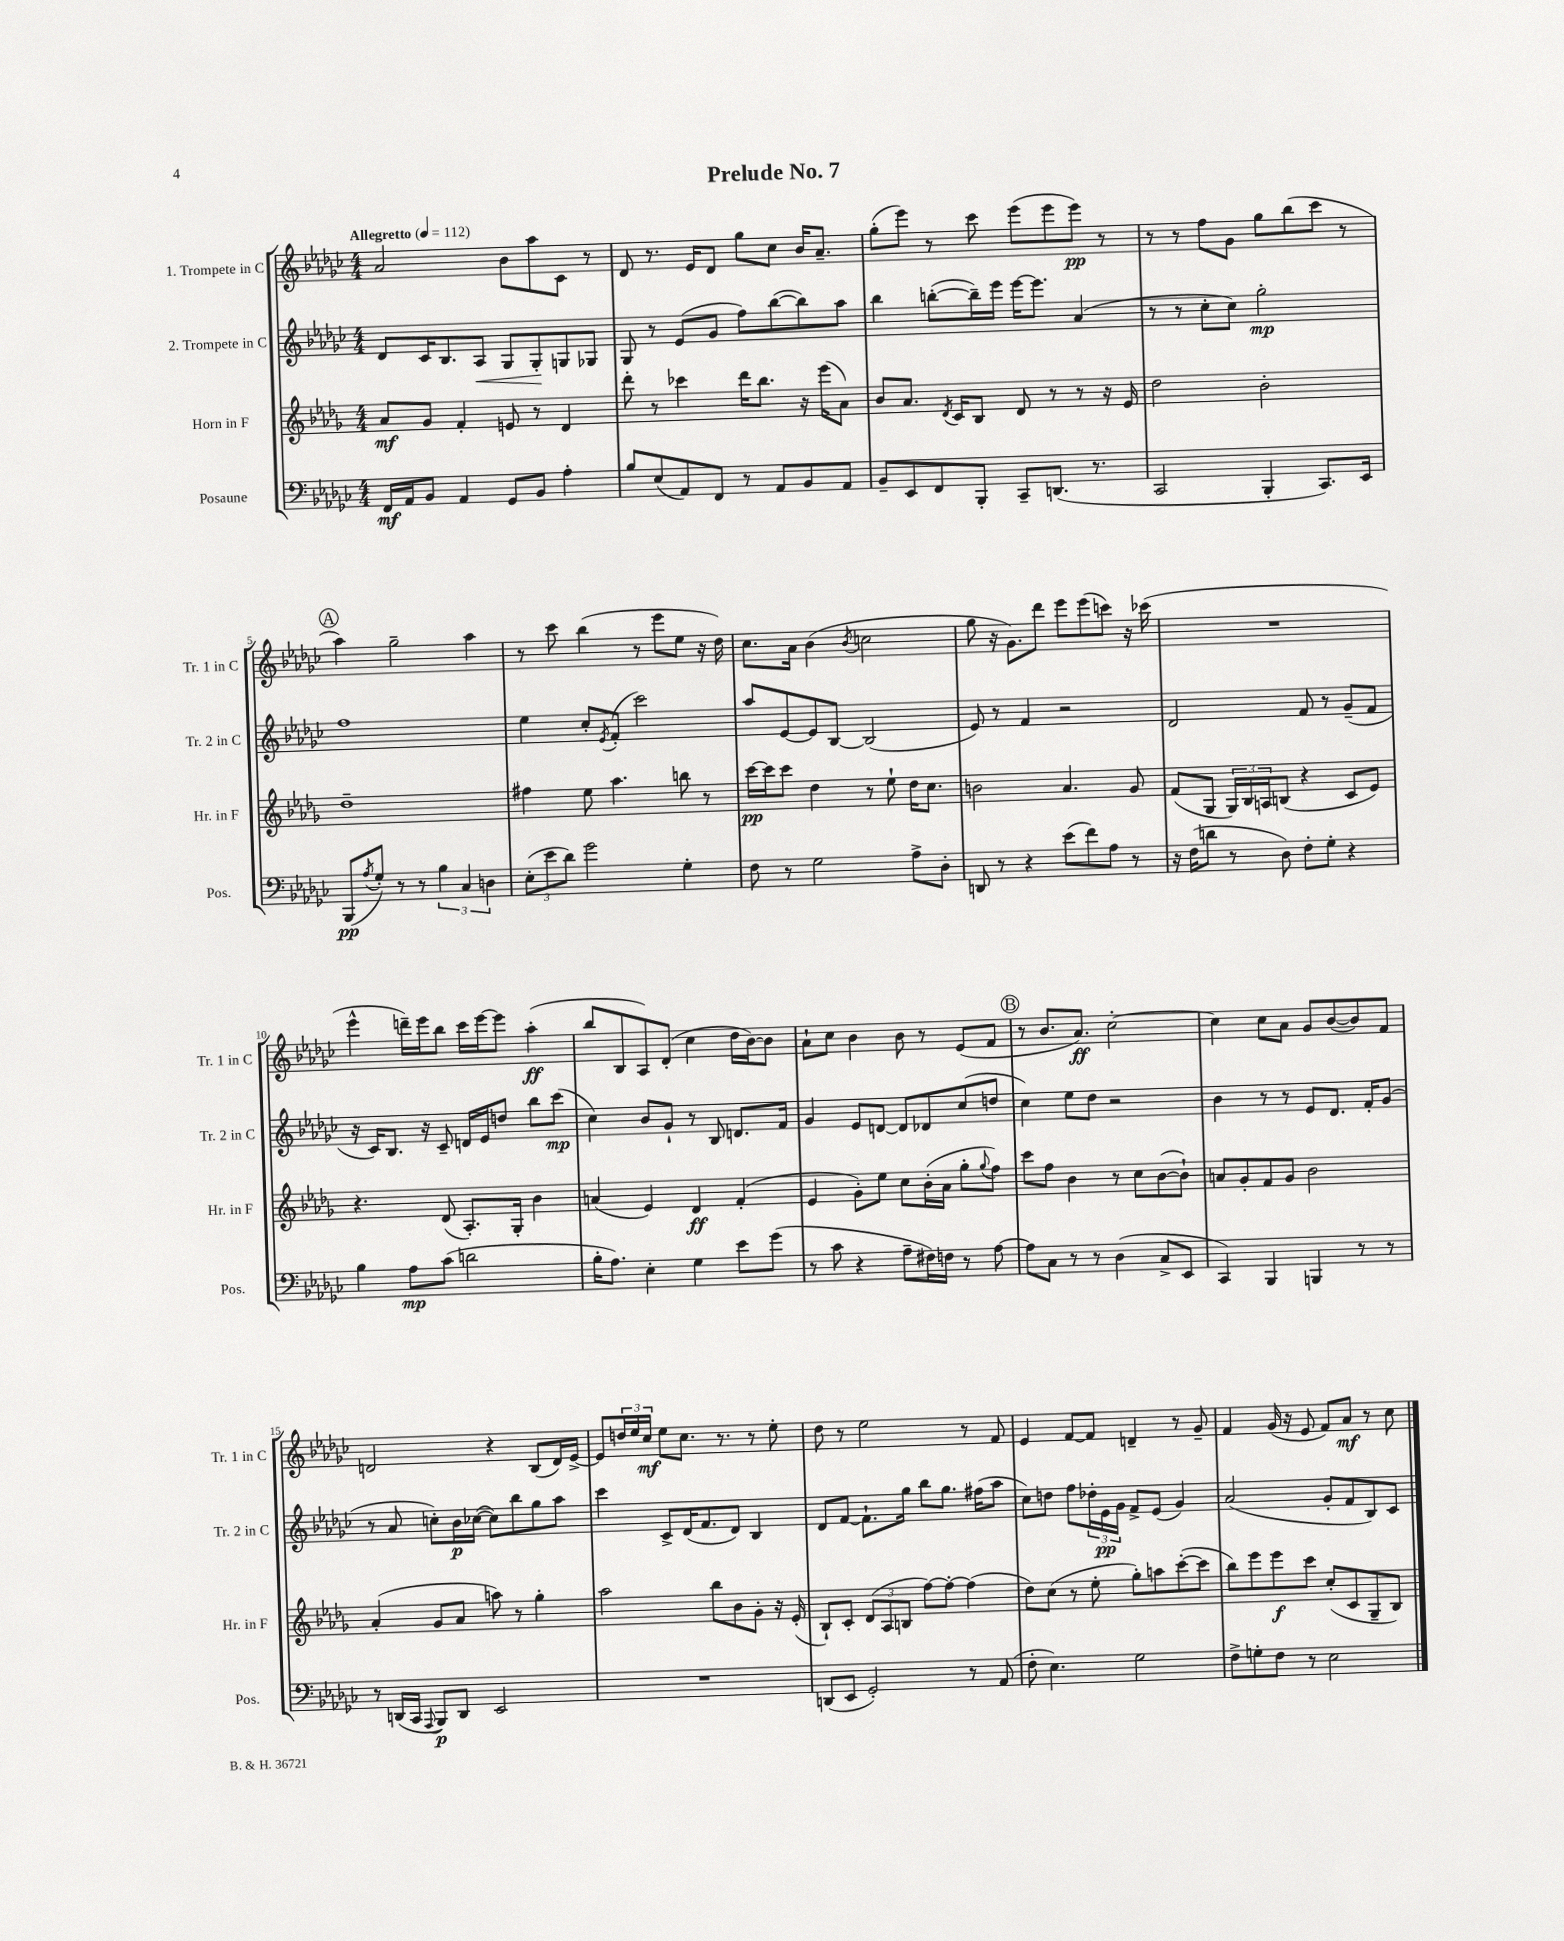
\header { title = "Prelude No. 7" }
<<
\new StaffGroup <<
\new Staff = "s0" \with { instrumentName = "1. Trompete in C" shortInstrumentName = "Tr. 1 in C" } {
    \clef treble \key ges \major \numericTimeSignature \time 4/4 \tempo "Allegretto" 4 = 112
    aes'2 bes'8 aes''8 ces'8 r8 |
    des'8 r8. ees'16 des'8 ges''8 ces''8 bes'16 aes'8.-- |
    ges''8-.( ees'''8) r8 ces'''8 ees'''8( ees'''8 ees'''8\pp) r8 |
    r8 r8 f''8 ges'8 ges''8 bes''8( ces'''8 r8 |
    \mark \markup { \circle "A" } aes''4) ges''2-- aes''4 |
    r8 ces'''8 bes''4( r8 ees'''8 ees''8 r16 des''16) |
    ces''8. aes'16 bes'4( \acciaccatura { bes'8 } c''2 |
    ges''8 r16 ges'8.) des'''8 ees'''8 ees'''8( c'''8) r16 ces'''16( |
    R1 |
    ees'''4-^ d'''16--) ees'''16 bes''8 ces'''16 ees'''16~ ees'''8 aes''4-.\ff( |
    bes''8 bes8 aes8) des'8-.( ces''4 des''16 bes'16~) bes'8 |
    aes'8-! ces''8 bes'4 bes'8 r8 ees'8( f'8 |
    \mark \markup { \circle "B" } r8 bes'8. aes'8.\ff) ces''2~-. |
    ces''4 ces''8 aes'8 ges'8 bes'8~( bes'8) f'8 |
    d'2 r4 bes8( d'16) ees'16~-> |
    ees'8 \tuplet 3/2 { d''16 ees''16 ces''16\mf } ees''8 ces''8. r8. r8 ees''8-. |
    des''8 r8 ees''2 r8 f'8 |
    ees'4 f'8~ f'8 d'4-- r8 ges'8-- |
    f'4 ges'16( r16 ees'8 f'8) aes'8\mf r8 ces''8 \bar "|." |
}
\new Staff = "s1" \with { instrumentName = "2. Trompete in C" shortInstrumentName = "Tr. 2 in C" } {
    \clef treble \key ges \major \numericTimeSignature \time 4/4
    des'8 ces'16 bes8. aes8\< ges8 ges8-.\! g8 ges8 |
    ges8 r8 ees'8( ges'8 f''8) bes''8~( bes''8) aes''8 |
    bes''4 b''8~-.( b''16--) ees'''16 ees'''16~ ees'''8. aes'4( |
    r8 r8 ces''8-. ces''8) ges''2-.\mp |
    \mark \markup { \circle "A" } f''1 |
    ees''4 ces''8-. \acciaccatura { ees'8 } f'8-.( ces'''2) |
    aes''8 ees'8~ ees'8 bes8~ bes2( |
    ees'8) r8 f'4 r2 |
    des'2 f'8 r8 ges'8--( f'8 |
    r16 ces'16) bes8. r16 ces'8-- d'16 ees'16 d''8 bes''8 ces'''8\mp( |
    ces''4) bes'8 ges'8-! r8 bes8 d'8. f'16 |
    ges'4 ees'8 d'8~ d'8 des'8 ces''8( d''8 |
    \mark \markup { \circle "B" } ces''4) ees''8 des''8 r2 |
    bes'4 r8 r8 ees'8 des'8. f'16-. ges'8( |
    r8 aes'8 c''8-.) bes'16\p ces''16~( ces''8) bes''8 ges''8 aes''8 |
    ces'''4 ces'8-> des'16( f'8. des'8) bes4 |
    des'8 f'8~ f'8.-! ges''16 bes''8 ges''8. fis''16( aes''8 |
    ces''8) d''8 f''8 \tuplet 3/2 { des''16-. ees'16\pp ges'16 } f'8-> ees'8( ges'4) |
    aes'2( ges'8-. f'8 bes8) ces'8 \bar "|." |
}
\new Staff = "s2" \with { instrumentName = "Horn in F" shortInstrumentName = "Hr. in F" } {
    \clef treble \key des \major \numericTimeSignature \time 4/4
    aes'8\mf ges'8 f'4-. e'8 r8 des'4 |
    des'''8-. r8 ces'''4 des'''16 bes''8. r16 ees'''16( aes'8) |
    bes'8 aes'8. \acciaccatura { des'8 } c'16 bes8 des'8 r8 r8 r16 ees'16 |
    des''2 bes'2-. |
    \mark \markup { \circle "A" } des''1-- |
    fis''4 ees''8 aes''4. b''8 r8 |
    c'''16~\pp c'''16 c'''8 des''4 r8 ees''8-! des''16 c''8. |
    b'2 aes'4. ges'8 |
    f'8( ges8 \tuplet 3/2 { ges16) bes16 a16 } b8( r4 c'8 ees'8) |
    r4. des'8( aes8.-.) ges16-. bes'4 |
    a'4( ees'4) des'4\ff f'4-.( |
    ees'4 ges'8-.) ees''8 c''8 bes'16-.( aes'16 ges''8-. \appoggiatura { ges''8 } f''8) |
    \mark \markup { \circle "B" } c'''8 f''8 bes'4 r8 c''8 bes'8~( bes'8-!) |
    a'8 ges'8-. f'8 ges'8 bes'2 |
    aes'4-.( ges'8 aes'8 a''8) r8 ges''4-. |
    aes''2 bes''8 bes'8 ges'8-. r16 ees'16-.( |
    bes8-!) c'8-. \tuplet 3/2 { des'8( aes8 b8 } f''8~) f''8~-. f''4( |
    des''8) c''8( r8 ees''8-. ges''8-.) a''8 c'''8~-.( c'''8 |
    bes''8) ees'''8 ees'''8\f c'''8 c''8-.( c'8 ges8-- bes8) \bar "|." |
}
\new Staff = "s3" \with { instrumentName = "Posaune" shortInstrumentName = "Pos." } {
    \clef bass \key ges \major \numericTimeSignature \time 4/4
    f,16\mf aes,16 bes,8 aes,4 ges,8 bes,8 aes4-. |
    bes8 ees8( aes,8) f,8 r8 aes,8 bes,8 aes,8 |
    bes,8-- ees,8 f,8 bes,,8-. ces,8-- d,8.( r8. |
    ces,2 bes,,4-. ces,8.) ees,16 |
    \mark \markup { \circle "A" } bes,,8\pp( \acciaccatura { aes8 } ges8-.) r8 r8 \tuplet 3/2 { bes4 ces4 d4 } |
    \tuplet 3/2 { ees8-.( ees'8 des'8) } ges'2 ges4-. |
    f8 r8 ges2 aes8-> des8-. |
    d,8 r8 r4 ees'8( f'8) aes8 r8 |
    r16 f16( d'8 r8 des8) f8-. ges8-. r4 |
    bes4 aes8\mp ces'8( d'2 |
    bes16-. aes8.) ees4-. ges4 ees'8 ges'8( |
    r8 ces'8 r4 aes8-- fis16) f16 r8 aes8~ |
    \mark \markup { \circle "B" } aes8 ces8 r8 r8 des4( ces8-> ees,8 |
    ces,4) bes,,4 b,,4 r8 r8 |
    r8 d,16( ces,16 \appoggiatura { aes,,8 } bes,,8\p) d,8 ees,2 |
    R1 |
    d,8( ees,8 ges,2-.) r8 aes,8( |
    f8-. ees4.) ges2 |
    f8-> g8-. f8 r8 ees2 \bar "|." |
}
>>
>>
